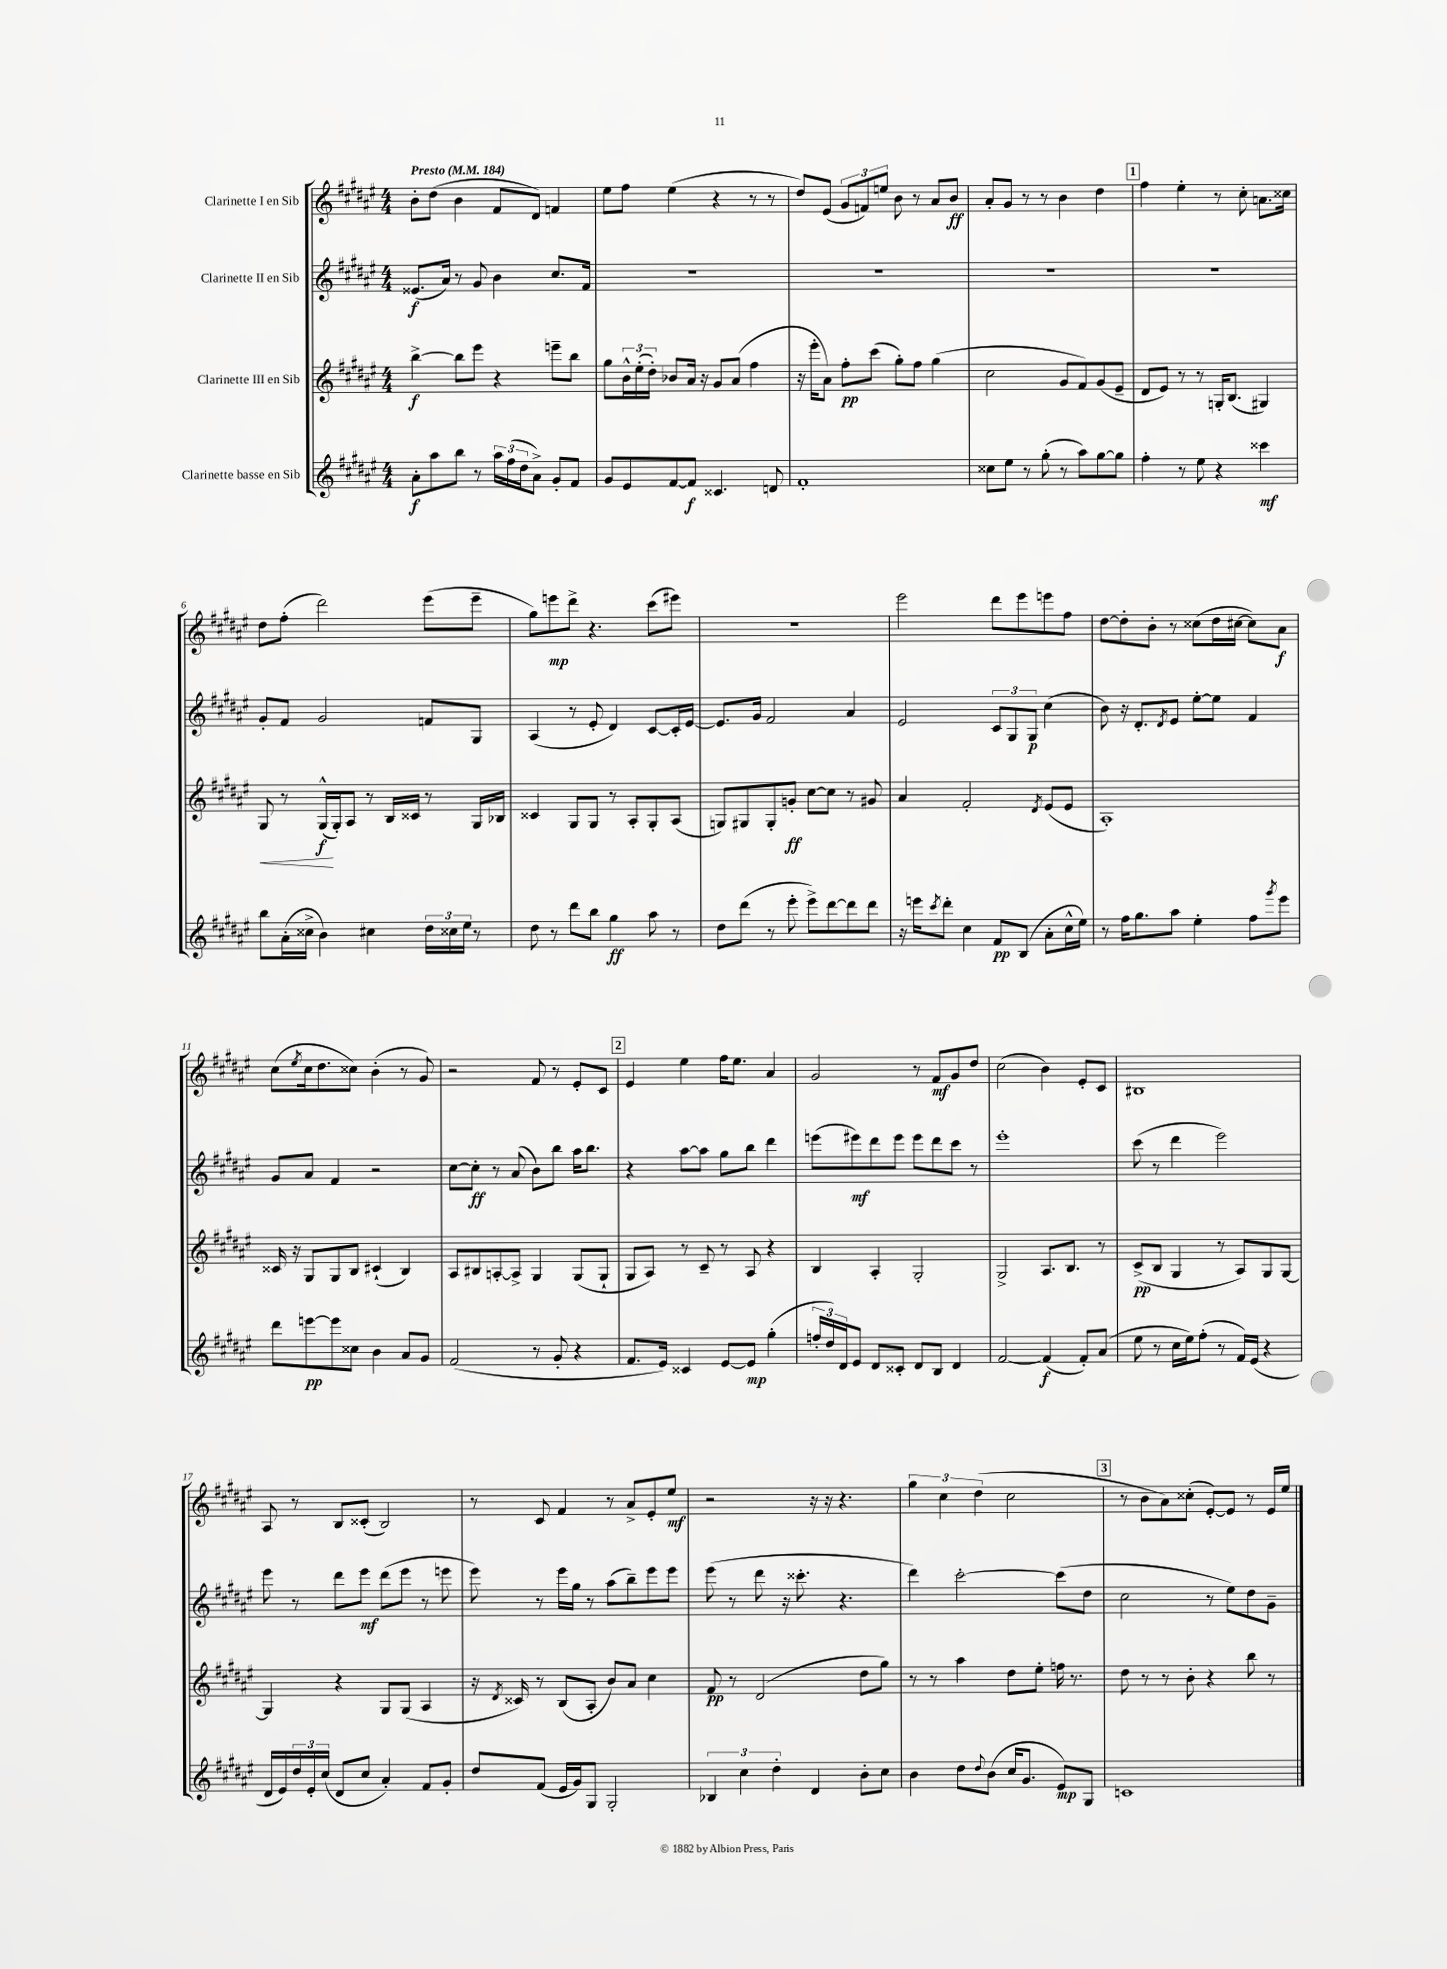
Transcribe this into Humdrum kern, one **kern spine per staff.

**kern	**dynam	**kern	**dynam	**kern	**dynam	**kern	**dynam
*part4	*part4	*part3	*part3	*part2	*part2	*part1	*part1
*staff4	*staff4	*staff3	*staff3	*staff2	*staff2	*staff1	*staff1
*I"Clarinette basse en Sib	*	*I"Clarinette III en Sib	*	*I"Clarinette II en Sib	*	*I"Clarinette I en Sib	*
*clefG2	*	*clefG2	*	*clefG2	*	*clefG2	*
*k[f#c#g#d#a#e#]	*	*k[f#c#g#d#a#e#]	*	*k[f#c#g#d#a#e#]	*	*k[f#c#g#d#a#e#]	*
*M4/4	*	*M4/4	*	*M4/4	*	*M4/4	*
*MM184	*	*MM184	*	*MM184	*	*MM184	*
=1	=1	=1	=1	=1	=1	=1	=1
!	!	!	!	!	!	!LO:TX:a:B:t=Presto	!
8a#'\L	f	[4bb^\	f	(8.e##X/L	f	8b'\L	.
8aa#\	.	.	.	.	.	(8dd#\J	.
.	.	.	.	16a#/Jk)	.	.	.
8bb\J	.	8bb\L]	.	8r	.	4b\	.
8r	.	8eee#\J	.	8g#/	.	.	.
24aa#\LL	.	4r	.	4b\	.	8f#/L	.
(24ff#\	.	.	.	.	.	.	.
24dd#\J	.	.	.	.	.	.	.
8a#^\J)	.	.	.	.	.	8d#/J)	.
8g#'/L	.	8eeen~\L	.	8.cc#/L	.	4fn/	.
8f#/J	.	8bb\J	.	.	.	.	.
.	.	.	.	16f#/Jk	.	.	.
=2	=2	=2	=2	=2	=2	=2	=2
8g#/L	.	8gg#\L	.	1r	.	8ee#\L	.
8e#/	.	24b^^\L	.	.	.	8ff#\J	.
.	.	(24ee#'\	.	.	.	.	.
.	.	24dd#'\JJ)	.	.	.	.	.
[8f#/	.	8b-X/L	.	.	.	(4ee#\	.
8f#/J]	f	16a#/Jk	.	.	.	.	.
.	.	16r	.	.	.	.	.
4.c##X/	.	8g#/L	.	.	.	4r	.
.	.	(8a#/J	.	.	.	.	.
.	.	4ff#\	.	.	.	8r	.
8dn/	.	.	.	.	.	8r	.
=3	=3	=3	=3	=3	=3	=3	=3
1f#'	.	16r	.	1r	.	8dd#/L)	.
.	.	16eee#'\KL	.	.	.	.	.
.	.	8a#\J)	.	.	.	(8e#/J	.
.	.	8ff#'\L	pp	.	.	12g#/L	.
.	.	.	.	.	.	12fn/)	.
.	.	(8ccc#\J	.	.	.	.	.
.	.	.	.	.	.	12een/J	.
.	.	8gg#'\L)	.	.	.	8b\	.
.	.	8ff#\J	.	.	.	8r	.
.	.	(4gg#\	.	.	.	8a#/L	.
.	.	.	.	.	.	8b/J	ff
=4	=4	=4	=4	=4	=4	=4	=4
8cc##X\L	.	2cc#\	.	1r	.	8a#'/L	.
8ee#\J	.	.	.	.	.	8g#/J	.
8r	.	.	.	.	.	8r	.
(8gg#'\	.	.	.	.	.	8r	.
8r	.	8g#/L	.	.	.	4b\	.
8aa#\L)	.	8f#/)	.	.	.	.	.
[8gg#\	.	(8g#/	.	.	.	4dd#\	.
8gg#\J]	.	8e#~/J	.	.	.	.	.
!!LO:REH:place=s1:t=1
=5	=5	=5	=5	=5	=5	=5	=5
4ff#'\	.	8d#/L	.	1r	.	4ff#\	.
.	.	8e#/J)	.	.	.	.	.
8r	.	8r	.	.	.	4ee#'\	.
8ee#\	.	8r	.	.	.	.	.
4r	.	16Gn'/KL	.	.	.	8r	.
.	.	(8.B/J	.	.	.	.	.
.	.	.	.	.	.	8cc#'\	.
4ccc##X\	mf	4G#X/)	.	.	.	8.an\L	.
.	.	.	.	.	.	16cc##X\Jk	.
!!LO:LB:g=z
=6	=6	=6	=6	=6	=6	=6	=6
!	!	!	!LO:HP:b	!	!	!	!
8bb\L	.	8G#/	<	8g#'/L	.	8dd#\L	.
(16a#'\L	.	8r	.	8f#/J	.	(8ff#'\J	.
16cc##X^\JJ	.	.	.	.	.	.	.
4b\)	.	(16G#^^/LL	f	2g#/	.	2ddd#\)	.
.	.	16G#'/J)	[	.	.	.	.
.	.	8A#/J	.	.	.	.	.
4cc#X\	.	8r	.	.	.	.	.
.	.	16B/LL	.	.	.	.	.
.	.	16c##X/JJ	.	.	.	.	.
24dd#\LL	.	8r	.	8fn/L	.	(8eee#\L	.
24cc##X\	.	.	.	.	.	.	.
24ee#\JJ	.	.	.	.	.	.	.
8r	.	16G#/LL	.	8G#/J	.	8eee#~\J	.
.	.	16B-X/JJ	.	.	.	.	.
=7	=7	=7	=7	=7	=7	=7	=7
8dd#\	.	4c##X/	.	(4A#/	.	8gg#\L)	.
8r	.	.	.	.	.	8eeen\	mp
8ddd#\L	.	8G#/L	.	8r	.	8ddd#^\J	.
8bb\J	.	8G#/J	.	8e#'/	.	4.r	.
4gg#\	ff	8r	.	4d#/)	.	.	.
.	.	8A#'/L	.	.	.	.	.
8aa#\	.	8G#'/	.	[8c#/L	.	(8ccc#\L	.
8r	.	(8A#/J	.	16c#'/L]	.	8eee#X\J)	.
.	.	.	.	[16e#/JJ	.	.	.
=8	=8	=8	=8	=8	=8	=8	=8
8dd#\L	.	8Gn/L)	.	8.e#/L]	.	1r	.
(8ddd#\J	.	8G#X/	.	.	.	.	.
.	.	.	.	16g#/Jk	.	.	.
8r	.	8G#'/	.	2f#/	.	.	.
8eee#'\	.	8gn'/J	ff	.	.	.	.
8eee#^\L)	.	[8cc#\L	.	.	.	.	.
[8ddd#\	.	8cc#\J]	.	.	.	.	.
8ddd#\]	.	8r	.	4a#/	.	.	.
8ddd#\J	.	8g#X/	.	.	.	.	.
=9	=9	=9	=9	=9	=9	=9	=9
16r	.	4a#/	.	2e#/	.	2eee#\	.
16eeen\KL	.	.	.	.	.	.	.
8qccc#/	.	.	.	.	.	.	.
8ddd#'\J	.	.	.	.	.	.	.
4cc#\	.	2f#'/	.	.	.	.	.
8f#/L	pp	.	.	12c#/L	.	8ddd#\L	.
.	.	.	.	12G#/	.	.	.
(8B/J	.	.	.	.	.	8eee#\	.
.	.	.	.	12G#/J	p	.	.
.	.	8qd#/	.	.	.	.	.
8a#'\L	.	(8e#/L	.	(4cc#\	.	8eeen\	.
16cc#^^\L	.	8e#/J	.	.	.	8ff#\J	.
16ee#\JJ)	.	.	.	.	.	.	.
=10	=10	=10	=10	=10	=10	=10	=10
8r	.	1A#')	.	8b\)	.	[8dd#\L	.
16ff#\KL	.	.	.	16r	.	8dd#'\]	.
8.gg#\	.	.	.	8.d#'/L	.	.	.
.	.	.	.	.	.	8b'\J	.
.	.	.	.	8qd#/	.	.	.
8aa#\J	.	.	.	8e#/J	.	8r	.
4ee#'\	.	.	.	[8ee#'\L	.	(8cc##X\L	.
.	.	.	.	8ee#\J]	.	16dd#\L	.
.	.	.	.	.	.	[16cc#X\JJ	.
8ff#\L	.	.	.	4f#/	.	8cc#\L])	.
8qggg#/	.	.	.	.	.	.	.
8eee#\J	.	.	.	.	.	8a#\J	f
!!LO:LB:g=z
=11	=11	=11	=11	=11	=11	=11	=11
8ddd#\L	.	16c##X/	.	8g#/L	.	(8cc#\L	.
.	.	16r	.	.	.	.	.
.	.	.	.	.	.	8qee#/	.
[8eeen\	pp	8G#/L	.	8a#/J	.	16cc#\k	.
.	.	.	.	.	.	8.dd#\	.
8eee\]	.	8G#/	.	4f#/	.	.	.
8cc##X\J	.	8B/J	.	.	.	8cc##X\J)	.
4b\	.	(4c#X`/	.	2r	.	(4b'\	.
8a#/L	.	4B/)	.	.	.	8r	.
8g#/J	.	.	.	.	.	8g#/)	.
=12	=12	=12	=12	=12	=12	=12	=12
(2f#/	.	8A#/L	.	[8cc#\L	.	2r	.
.	.	8B#X/	.	8cc#'\J]	ff	.	.
.	.	[8An'/	.	8r	.	.	.
.	.	8A^/J]	.	(8a#/	.	.	.
8r	.	4G#/	.	8b\L)	.	8f#/	.
8g#'/	.	.	.	8bb\J	.	8r	.
4r	.	(8G#/L	.	16aa#\KL	.	8e#'/L	.
.	.	.	.	8.bb\J	.	.	.
.	.	8G#`/J	.	.	.	8c#/J	.
!!LO:REH:place=s1:t=2
=13	=13	=13	=13	=13	=13	=13	=13
8.f#/L	.	8G#/L	.	4r	.	4e#/	.
.	.	8A#/J)	.	.	.	.	.
16e#/Jk)	.	.	.	.	.	.	.
4c##X/	.	8r	.	[8aa#\L	.	4ee#\	.
.	.	8c#~/	.	8aa#\J]	.	.	.
[8e#/L	.	8r	.	8gg#\L	.	16ff#\KL	.
.	.	.	.	.	.	8.ee#\J	.
8e#/J]	mp	8A#/	.	8bb\J	.	.	.
(4gg#'\	.	4r	.	4ddd#\	.	4a#/	.
=14	=14	=14	=14	=14	=14	=14	=14
24ffn'/LL	.	4B/	.	(8eeen\L	.	2g#/	.
24dd#/)	.	.	.	.	.	.	.
24d#/J	.	.	.	.	.	.	.
8e#/J	.	.	.	8eee#X\)	mf	.	.
8d#/L	.	4A#'/	.	8ddd#\	.	.	.
8c##X'/J	.	.	.	8eee#\J	.	.	.
8d#/L	.	2G#'/	.	8eee#\L	.	8r	.
8B/J	.	.	.	8ddd#\	.	8f#/L	mf
4d#/	.	.	.	8ccc#\J	.	8g#/	.
.	.	.	.	8r	.	8dd#/J	.
=15	=15	=15	=15	=15	=15	=15	=15
[2f#/	.	2G#^/	.	1eee#'	.	(2cc#\	.
(4f#/]	f	8.A#/L	.	.	.	4b\)	.
.	.	8.B/J	.	.	.	.	.
8f#'/L)	.	.	.	.	.	8e#'/L	.
(8a#/J	.	8r	.	.	.	8c#/J	.
=16	=16	=16	=16	=16	=16	=16	=16
8ee#\	.	(8c#^/L	pp	(8ccc#\	.	1B#X	.
8r	.	8B/J	.	8r	.	.	.
16cc#\LL	.	4G#/	.	4ddd#\	.	.	.
16ee#\J)	.	.	.	.	.	.	.
(8ff#'\J	.	.	.	.	.	.	.
8r	.	8r	.	2eee#\)	.	.	.
16f#/LL)	.	8A#/L)	.	.	.	.	.
(16e#/JJ	.	.	.	.	.	.	.
4r	.	8G#/	.	.	.	.	.
.	.	[8G#/J	.	.	.	.	.
!!LO:LB:g=z
=17	=17	=17	=17	=17	=17	=17	=17
16d#/LL	.	4G#/]	.	8eee#\	.	8A#/	.
16e#/)	.	.	.	.	.	.	.
24dd#/	.	.	.	8r	.	8r	.
24e#'/	.	.	.	.	.	.	.
(24cc#/JJ	.	.	.	.	.	.	.
8d#/L	.	4r	.	8ddd#\L	.	8B/L	.
8cc#/J	.	.	.	8eee#\J	mf	(8c##X'/J	.
4a#'/)	.	8G#/L	.	(8ddd#\L	.	2B/)	.
.	.	(8G#/J	.	8eee#\J	.	.	.
8f#/L	.	4A#/	.	8r	.	.	.
8g#'/J	.	.	.	8eeen\	.	.	.
=18	=18	=18	=18	=18	=18	=18	=18
8dd#/L	.	16r	.	8eee#\)	.	8r	.
.	.	8qd#/	.	.	.	.	.
.	.	16c##X/)	.	.	.	.	.
(8f#/J	.	8r	.	8r	.	8c#/	.
16e#/LL	.	(8B/L	.	16eee#\LL	.	4f#/	.
16g#/J)	.	.	.	16gg#\JJ	.	.	.
8G#/J	.	8A#'/J	.	8r	.	.	.
2G#'/	.	8b/L)	.	(8aa#\L	.	8r	.
.	.	8a#/J	.	8bb~\)	.	8a#^/L	.
.	.	4cc#\	.	8eee#\	.	8e#'/	.
.	.	.	.	8eee#\J	.	8ee#/J	mf
=19	=19	=19	=19	=19	=19	=19	=19
6B-X/	.	8f#/	pp	(8eee#\	.	2r	.
.	.	8r	.	8r	.	.	.
6cc#\	.	.	.	.	.	.	.
.	.	(2d#/	.	8ddd#\	.	.	.
6dd#'\	.	.	.	.	.	.	.
.	.	.	.	16r	.	.	.
.	.	.	.	8.ccc##X'\	.	.	.
4d#/	.	.	.	.	.	16r	.
.	.	.	.	.	.	16r	.
.	.	.	.	4.r	.	4.r	.
8b'\L	.	8dd#\L	.	.	.	.	.
8cc#\J	.	8gg#\J)	.	.	.	.	.
=20	=20	=20	=20	=20	=20	=20	=20
4b\	.	8r	.	4ddd#\)	.	6gg#\	.
.	.	8r	.	.	.	.	.
.	.	.	.	.	.	6cc#\	.
8dd#\L	.	4aa#\	.	[2ccc#'\	.	.	.
.	.	.	.	.	.	(6dd#\	.
8qqdd#/	.	.	.	.	.	.	.
(8b\J	.	.	.	.	.	.	.
16cc#/KL	.	8dd#\L	.	.	.	2cc#\	.
8.g#/J	.	.	.	.	.	.	.
.	.	8ee#'\J	.	.	.	.	.
8e#/L)	mp	16ffn\	.	(8ccc#\L]	.	.	.
.	.	8.r	.	.	.	.	.
8G#/J	.	.	.	8dd#\J	.	.	.
!!LO:REH:place=s1:t=3
=21	=21	=21	=21	=21	=21	=21	=21
1cn	.	8dd#\	.	2cc#\	.	8r	.
.	.	8r	.	.	.	8b\L	.
.	.	8r	.	.	.	8a#\)	.
.	.	8b'\	.	.	.	(8cc##X'\J	.
.	.	4r	.	8r	.	[8e#'/L)	.
.	.	.	.	8ee#\L)	.	8e#/J]	.
.	.	8bb\	.	8dd#\	.	8r	.
.	.	8r	.	8g#~\J	.	16e#/LL	.
.	.	.	.	.	.	16ee#/JJ	.
==	==	==	==	==	==	==	==
*-	*-	*-	*-	*-	*-	*-	*-
